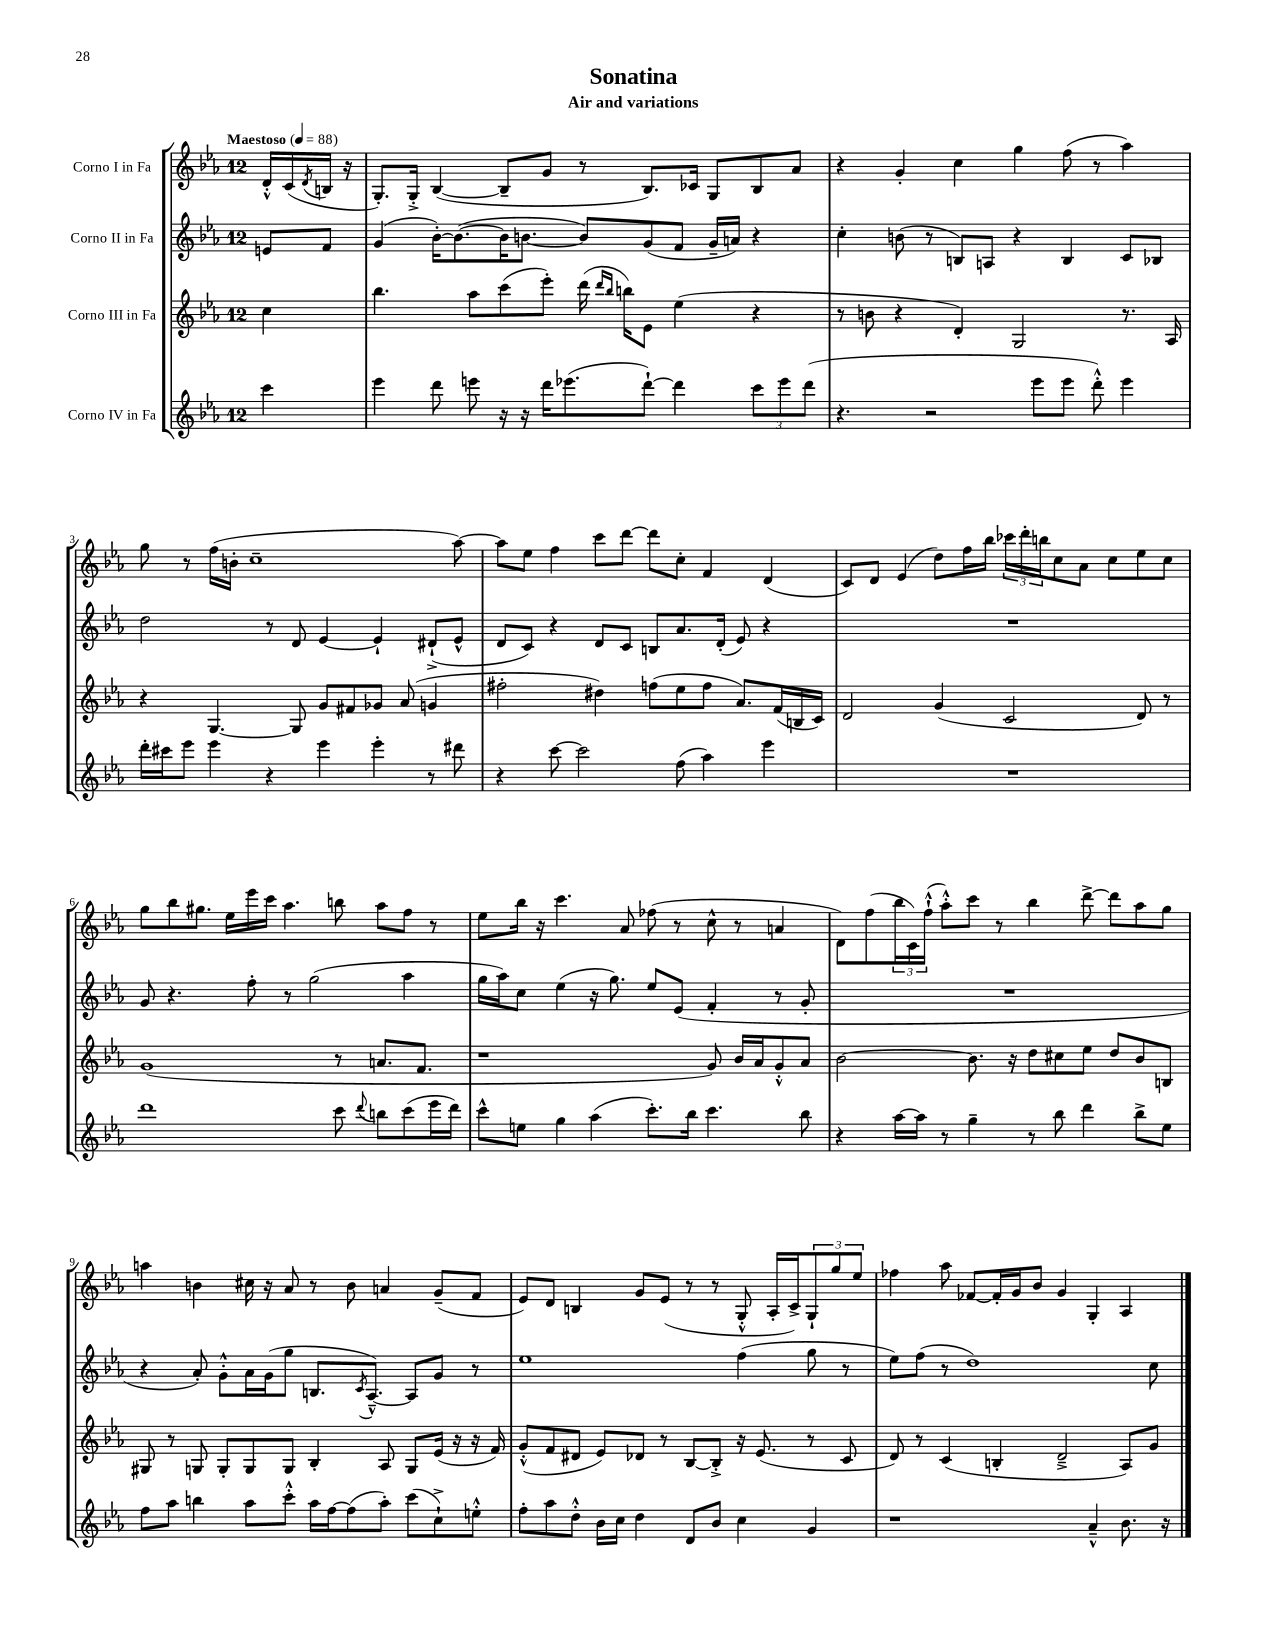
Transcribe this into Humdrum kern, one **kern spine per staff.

**kern	**kern	**kern	**kern
*staff4	*staff3	*staff2	*staff1
*clefG2	*clefG2	*clefG2	*clefG2
*k[b-e-a-]	*k[b-e-a-]	*k[b-e-a-]	*k[b-e-a-]
*M12/8	*M12/8	*M12/8	*M12/8
*MM88	*MM88	*MM88	*MM88
4ccc	4cc	8e	16d'^^
.	.	.	(16c
.	.	.	8qd
.	.	8f	16B
.	.	.	16r
=	=	=	=
4eee-	4.bb-	(4g	8.G')
.	.	.	16G'^
8ddd	.	[16b-')	([4B-
.	.	(8.b-_	.
8eee	8aa-	.	.
16r	(8ccc	16b-]	8B-~]
16r	.	[8.b	.
16ddd	8eee-')	.	8g
(8.eee-	.	.	.
.	(16ddd	8b])	8r
.	16qqddd	.	.
.	16qqbb-	.	.
.	16bb)	.	.
[8ddd`)	8e-	(8g	8.B-)
4ddd]	(4ee-	8f	.
.	.	.	16c-
.	.	16g~	8G
.	.	16a)	.
12ccc	4r	4r	8B-
12eee-	.	.	.
.	.	.	8a-
(12ddd	.	.	.
=	=	=	=
4.r	8r	4cc'	4r
.	8b	.	.
.	4r	(8b	4g'
2r	.	8r	.
.	4d')	8B)	4cc
.	.	8A	.
.	2G	4r	4gg
8eee-	.	.	.
8eee-	.	4B	(8ff
8ddd'^^)	.	.	8r
4eee-	8.r	8c	4aa-)
.	.	8B-	.
.	16A-	.	.
=	=	=	=
16ddd'	4r	2dd	8gg
16ccc#	.	.	.
8eee-	.	.	8r
4eee-	[4.G	.	(16ff
.	.	.	16b'
.	.	.	1cc~
4r	.	8r	.
.	8G]	8d	.
4eee-	8g	[4e-	.
.	8f#	.	.
4eee-'	8g-	4e-`]	.
.	(8a-	.	.
8r	4g	(8d#`^	.
8ddd#	.	8e-^^	[8aa-)
=	=	=	=
4r	2ff#'	8d	8aa-]
.	.	8c)	8ee-
[8ccc	.	4r	4ff
2ccc]	.	.	.
.	4dd#)	8d	8ccc
.	.	8c	[8ddd
.	(8ff	8B	8ddd]
(8ff	8ee-	8.a-	8cc'
4aa-)	8ff	.	4f
.	.	(16d'	.
.	8.a-)	8e-)	.
4eee-	.	4r	(4d
.	(16f	.	.
.	16B	.	.
.	16c)	.	.
=	=	=	=
1.r	2d	1.r	8c)
.	.	.	8d
.	.	.	(4e-
.	(4g	.	8dd)
.	.	.	16ff
.	.	.	16bb-
.	2c	.	24ccc-
.	.	.	24ddd'
.	.	.	24bb
.	.	.	8cc
.	.	.	8a-
.	.	.	8cc
.	8d)	.	8ee-
.	8r	.	8cc
=	=	=	=
1ddd	(1g	8g	8gg
.	.	4.r	8bb-
.	.	.	8.gg#
.	.	.	16ee-
.	.	8ff'	16eee-
.	.	.	16ccc
.	.	8r	4.aa-
.	.	(2gg	.
8ccc	8r	.	8bb
8qqddd	.	.	.
8bb	8.a	.	8aa-
(8ccc	.	4aa-	8ff
.	8.f	.	.
16eee-	.	.	8r
16ddd)	.	.	.
=	=	=	=
8ccc^^	1r	16gg	8ee-
.	.	16aa-)	.
8ee	.	8cc	16bb-
.	.	.	16r
4gg	.	(4ee-	4.ccc
(4aa-	.	16r	.
.	.	8.gg)	.
.	.	.	8a-
8.ccc')	.	8ee-	(8ff-
.	.	(8e-	8r
16bb-	.	.	.
4.ccc	8g)	4f'	8cc^^
.	16b-	.	8r
.	16a-	.	.
.	8g'^^	8r	4a
8bb-	8a-	8g'	.
=	=	=	=
4r	[2b-	1.r	8d)
.	.	.	(8ff
[16aa-	.	.	24bb-
.	.	.	24c)
16aa-]	.	.	.
.	.	.	(24ff`^^
8r	.	.	8aa-'^^)
4gg~	8.b-]	.	8ccc
.	.	.	8r
.	16r	.	.
8r	8dd	.	4bb-
8bb-	8cc#	.	.
4ddd	8ee-	.	[8ddd^
.	8dd	.	8ddd]
8bb-^	8b-	.	8aa-
8ee-	8B	.	8gg
=	=	=	=
8ff	8G#	4r	4aa
8aa-	8r	.	.
4bb	8G	8a-')	4b
.	8G'	8g'^^	.
8aa-	8G	16a-	16cc#
.	.	(16g	16r
8ccc'^^	8G	8gg	8a-
16aa-	4B-'	8.B	8r
[16ff	.	.	.
(8ff]	.	.	8b
.	.	8qc	.
.	.	[8.A-~^^)	.
8aa-')	8A-	.	4a
(8ccc	8G	8A-]	.
8cc`^)	(16e-	8g	(8g~
.	16r	.	.
8ee'^^	16r	8r	8f
.	16f)	.	.
=	=	=	=
8ff'	(8g'^^	1ee-	8e-)
8aa-	8f	.	8d
8dd'^^	8d#	.	4B
16b-	8e-)	.	.
16cc	.	.	.
4dd	8d-	.	8g
.	8r	.	(8e-
8d	[8B-	.	8r
8b-	8B-'^]	.	8r
4cc	16r	(4ff	8G'^^
.	(8.e-	.	.
.	.	.	16A-'
.	.	.	16c^)
4g	8r	8gg	12G`
.	.	.	12gg
.	8c	8r	.
.	.	.	12ee-
=	=	=	=
1r	8d)	8ee-)	4ff-
.	8r	(8ff	.
.	(4c	8r	8aa-
.	.	1dd)	[8f-
.	4B'	.	16f-']
.	.	.	16g
.	.	.	8b-
.	2d~^	.	4g
4a-~^^	.	.	4G'
8.b-	8A-)	.	4A-
.	8g	8cc	.
16r	.	.	.
==	==	==	==
*-	*-	*-	*-
